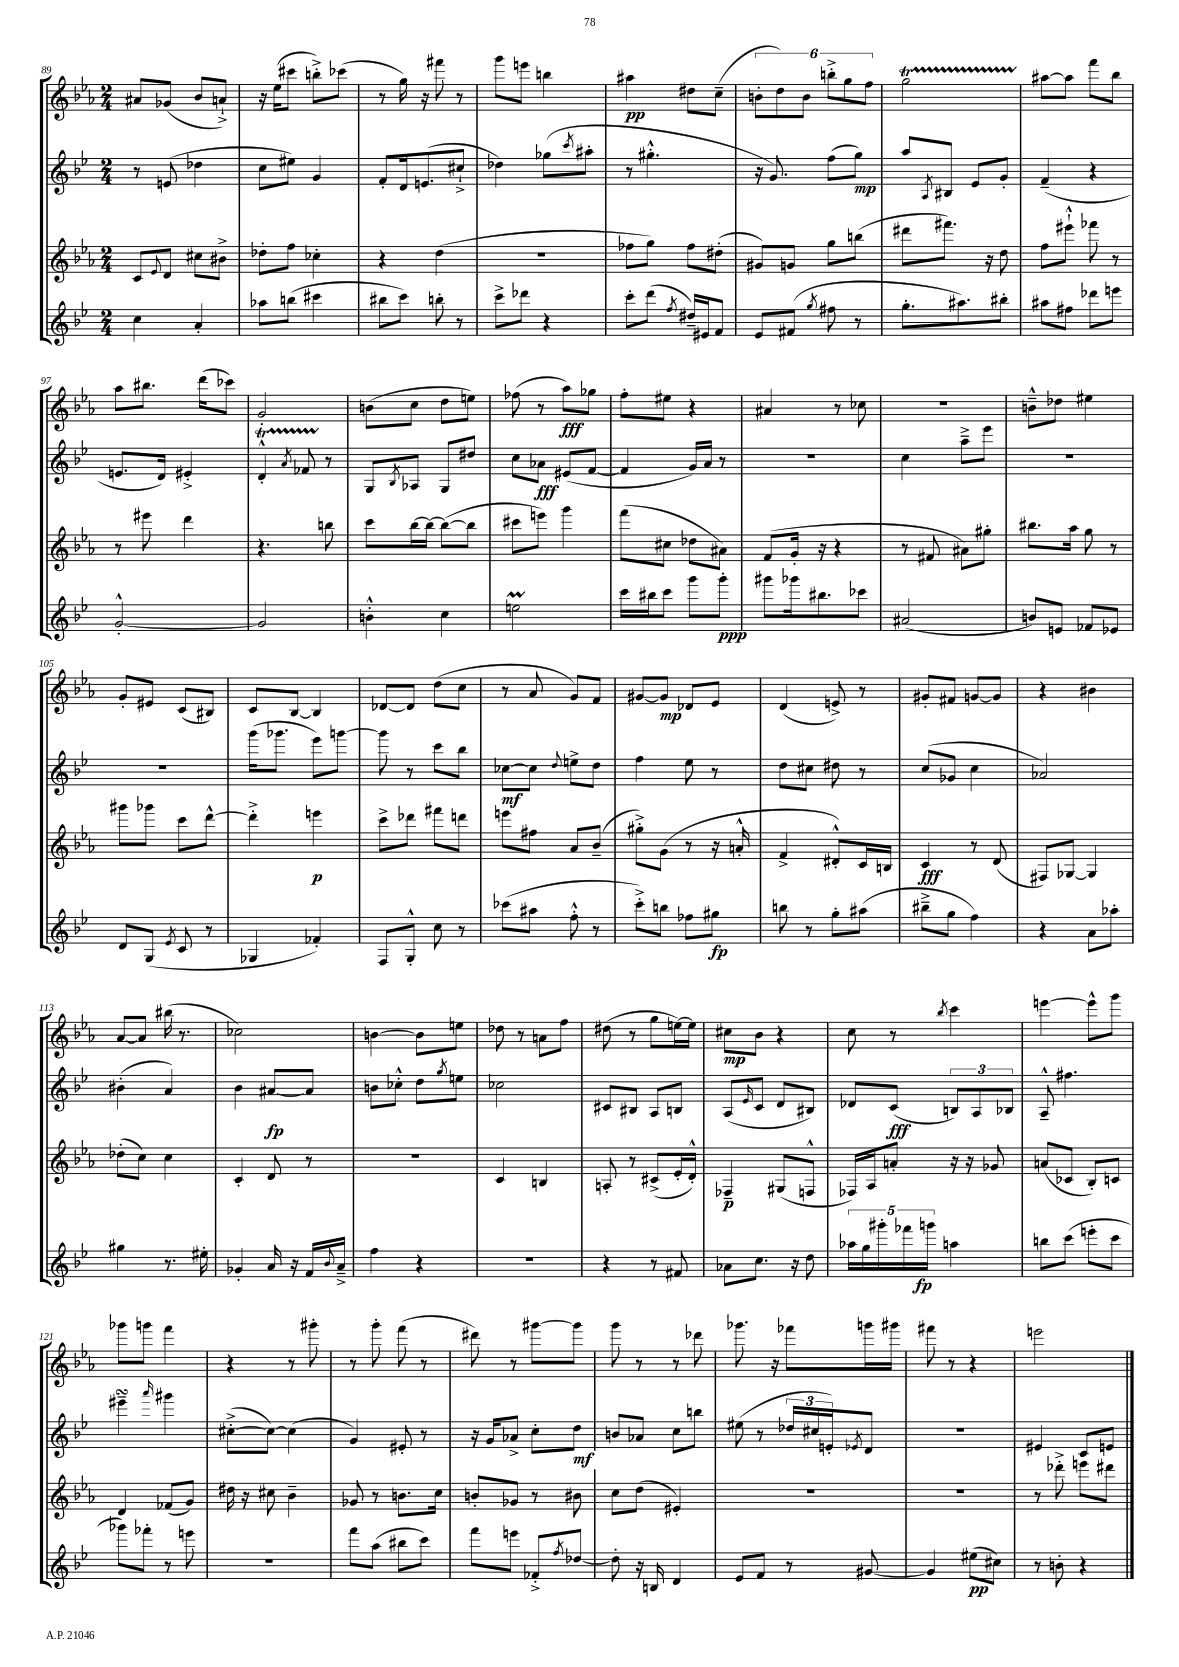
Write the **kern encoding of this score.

**kern	**dynam	**kern	**dynam	**kern	**dynam	**kern	**dynam
*part4	*part4	*part3	*part3	*part2	*part2	*part1	*part1
*staff4	*staff4	*staff3	*staff3	*staff2	*staff2	*staff1	*staff1
*clefG2	*	*clefG2	*	*clefG2	*	*clefG2	*
*k[b-e-]	*	*k[b-e-a-]	*	*k[b-e-]	*	*k[b-e-a-]	*
*M2/4	*	*M2/4	*	*M2/4	*	*M2/4	*
=89	=89	=89	=89	=89	=89	=89	=89
4cc\	.	8c/L	.	8r	.	8a#X/L	.
.	.	8qqe-/	.	.	.	.	.
.	.	8d/J	.	(8en/	.	(8g-X/J	.
4a'/	.	8cc#X\L	.	4dd-X\	.	8b-/L	.
.	.	8b#X^\J	.	.	.	8an`^/J)	.
=90	=90	=90	=90	=90	=90	=90	=90
8aa-X\L	.	8dd-X'\L	.	8cc\L	.	16r	.
.	.	.	.	.	.	(16ee-\KL	.
(8bbn\J	.	8ff\J	.	8ee#X\J)	.	8ccc#X\J	.
4ccc#X\	.	4cc-X'\	.	4g/	.	8bbn'^\L)	.
.	.	.	.	.	.	(8ccc-X\J	.
=91	=91	=91	=91	=91	=91	=91	=91
8bb#X\L	.	4r	.	8f'/L	.	8r	.
8ccc\J)	.	.	.	16d/k	.	16gg\)	.
.	.	.	.	(8.en/	.	16r	.
8bbn'\	.	(4dd\	.	.	.	8fff#X\	.
8r	.	.	.	8cc#X`^/J	.	8r	.
=92	=92	=92	=92	=92	=92	=92	=92
8ccc^\L	.	2r	.	4dd-X\)	.	8ggg\L	.
8ddd-X\J	.	.	.	.	.	8eeen\J	.
4r	.	.	.	(8gg-X\L	.	4bbn\	.
.	.	.	.	8qccc/	.	.	.
.	.	.	.	8aa#X'\J	.	.	.
=93	=93	=93	=93	=93	=93	=93	=93
8ccc'\L	.	8ff-X\L	.	8r	.	4aa#X\	pp
(8ddd\J	.	8gg\J)	.	4.gg#X'^^\	.	.	.
8qff/	.	.	.	.	.	.	.
16dd#X~/LL)	.	8ff-\L	.	.	.	8dd#X\L	.
16e#X/J	.	.	.	.	.	.	.
8f/J	.	(8dd#X'\J	.	.	.	(8cc~\J	.
=94	=94	=94	=94	=94	=94	=94	=94
8e-/L	.	8g#X/L)	.	16r	.	12bn'\L	.
.	.	.	.	8.g/)	.	.	.
.	.	.	.	.	.	12dd\)	.
(8f#X/J	.	8gn/J	.	.	.	.	.
.	.	.	.	.	.	12b\J	.
8qgg/	.	.	.	.	.	.	.
8ff#X\	.	8gg\L	.	(8ff\L	.	12bbn'^\L	.
.	.	.	.	.	.	12gg\	.
8r	.	(8bbn\J	.	8gg\J)	mp	.	.
.	.	.	.	.	.	12ff\J	.
=95	=95	=95	=95	=95	=95	=95	=95
8.gg'\L	.	8ddd#X\L	.	8aa/L	.	2ggt\	.
.	.	.	.	8qA/	.	.	.
.	.	8.fff#X\J)	.	8B#X/J	.	.	.
8.aa#X\)	.	.	.	.	.	.	.
.	.	.	.	8e-/L	.	.	.
.	.	16r	.	.	.	.	.
8bb#X'\J	.	8dd\	.	8g'/J	.	.	.
=96	=96	=96	=96	=96	=96	=96	=96
8aa#X\L	.	8ff\L	.	(4f~/	.	[8aa#X\L	.
8ff#X\J	.	8eee#X`^^\J	.	.	.	8aa#\J]	.
8ddd-X\L	.	8fff-X\	.	4r	.	8fff\L	.
8eeen\J	.	8r	.	.	.	8bb-\J	.
!!LO:LB:g=z
=97	=97	=97	=97	=97	=97	=97	=97
[2g'^^/	.	8r	.	8.en/L	.	8aa-\L	.
.	.	8eee#X\	.	.	.	8.bb#X\J	.
.	.	.	.	16d/Jk)	.	.	.
.	.	4ddd\	.	4e#X'^/	.	.	.
.	.	.	.	.	.	(16ddd\KL	.
.	.	.	.	.	.	8ccc-X\J)	.
=98	=98	=98	=98	=98	=98	=98	=98
2g/]	.	4.r	.	4dt'^^/	.	2g'/	.
.	.	.	.	8qa/	.	.	.
.	.	.	.	8f-XTTT/	.	.	.
.	.	8bbn\	.	8r	.	.	.
=99	=99	=99	=99	=99	=99	=99	=99
4bn'^^\	.	8ccc\L	.	8G/L	.	(8bn\L	.
.	.	.	.	8qB-/	.	.	.
.	.	[16bb-\L	.	8A-X/J	.	8cc\J	.
.	.	16bb-\JJ_	.	.	.	.	.
4cc\	.	(8bb-\L_	.	8G/L	.	8dd\L	.
.	.	8bb-\J]	.	8dd#X/J	.	8een\J)	.
=100	=100	=100	=100	=100	=100	=100	=100
2eenm\	.	8ccc#X\L	.	8cc\L	.	(8ff-X\	.
.	.	8eeen\J)	.	8a-X\J	fff	8r	.
.	.	4ggg\	.	(8e#X/L	.	8aa-\L)	fff
.	.	.	.	[8f/J	.	8gg-X\J	.
=101	=101	=101	=101	=101	=101	=101	=101
16ccc\LL	.	(8fff\L	.	4f/]	.	8ff'\L	.
16bb#X\J	.	.	.	.	.	.	.
8ccc\J	.	8cc#X\J	.	.	.	8ee#X\J	.
8ggg\L	.	8dd-X\L	.	16g/LL)	.	4r	.
.	.	.	.	16a/JJ	.	.	.
8ggg'\J	ppp	8a#X\J)	.	8r	.	.	.
=102	=102	=102	=102	=102	=102	=102	=102
8ggg#X\L	.	(8f/L	.	2r	.	4a#X/	.
16ggg-X\k	.	16g'/Jk	.	.	.	.	.
8.bb#X\	.	16r	.	.	.	.	.
.	.	4r	.	.	.	8r	.
8ccc-X\J	.	.	.	.	.	8cc-X\	.
=103	=103	=103	=103	=103	=103	=103	=103
(2a#X/	.	8r	.	4cc\	.	2r	.
.	.	8f#X/	.	.	.	.	.
.	.	8a#X\L)	.	8aa~^\L	.	.	.
.	.	8gg#X'\J	.	8eee-\J	.	.	.
=104	=104	=104	=104	=104	=104	=104	=104
8bn/L)	.	8.bb#X\L	.	2r	.	8bn~^^\L	.
8en/J	.	.	.	.	.	8dd-X\J	.
.	.	16aa-\Jk	.	.	.	.	.
8f-X/L	.	8gg\	.	.	.	4ee#X\	.
8e-X/J	.	8r	.	.	.	.	.
!!LO:LB:g=z
=105	=105	=105	=105	=105	=105	=105	=105
8d/L	.	8ggg#X\L	.	2r	.	8g'/L	.
(8G/J	.	8ggg-X\J	.	.	.	8e#X/J	.
8qe-/	.	.	.	.	.	.	.
8c/	.	8ccc\L	.	.	.	(8c/L	.
8r	.	[8ddd^^\J	.	.	.	8B#X/J)	.
=106	=106	=106	=106	=106	=106	=106	=106
4G-X/	.	4ddd'^\]	.	(16ggg\KL	.	8c/L	.
.	.	.	.	8.ggg-X\J	.	.	.
.	.	.	.	.	.	[8B-/J	.
4f-X'/)	.	4eeen\	p	8eee-\L)	.	4B-/]	.
.	.	.	.	[8gggn\J	.	.	.
=107	=107	=107	=107	=107	=107	=107	=107
8F/L	.	8ccc^\L	.	8ggg\]	.	[8d-X/L	.
8G'^^/J	.	8ddd-X\J	.	8r	.	8d-/J]	.
8cc\	.	8fff#X\L	.	8ccc\L	.	(8dd\L	.
8r	.	8dddn\J	.	8bb-\J	.	8cc\J	.
=108	=108	=108	=108	=108	=108	=108	=108
(8ccc-X\L	.	8eeen\L	.	[8cc-X\L	mf	8r	.
8aa#X\J	.	8ff#X\J	.	8cc-\J]	.	8a-/	.
.	.	.	.	8qqdd/	.	.	.
8ff'^^\	.	8a-/L	.	8een^\L	.	8g/L)	.
8r	.	(8b-~/J	.	8dd\J	.	8f/J	.
=109	=109	=109	=109	=109	=109	=109	=109
8ccc'^\L)	.	8gg#X'^\L)	.	4ff\	.	[8g#X/L	.
8bbn\J	.	(8g\J	.	.	.	8g#/J]	mp
8ff-X\L	.	8r	.	8ee-\	.	8d-X/L	.
8gg#X\J	fp	16r	.	8r	.	8e-/J	.
.	.	16an'^^/	.	.	.	.	.
=110	=110	=110	=110	=110	=110	=110	=110
8bbn\	.	4f^/	.	8dd\L	.	(4d/	.
8r	.	.	.	8cc#X\J	.	.	.
8gg'\L	.	8d#X'^^/L)	.	8dd#X\	.	8en^/)	.
(8aa#X\J	.	16c/L	.	8r	.	8r	.
.	.	16Bn/JJ	.	.	.	.	.
=111	=111	=111	=111	=111	=111	=111	=111
8bb#X~^\L	.	4c/	fff	(8cc/L	.	8g#X'/L	.
8gg\J	.	.	.	8g-X/J	.	8f#X/J	.
4ff\)	.	8r	.	4cc\	.	[8gn/L	.
.	.	(8d/	.	.	.	8g/J]	.
=112	=112	=112	=112	=112	=112	=112	=112
4r	.	8F#X/L)	.	2a-X/)	.	4r	.
.	.	[8G-X/J	.	.	.	.	.
8a\L	.	4G-/]	.	.	.	4b#X\	.
8aa-X'\J	.	.	.	.	.	.	.
!!LO:LB:g=z
=113	=113	=113	=113	=113	=113	=113	=113
4gg#X\	.	(8dd-X'\L	.	(4b#X'\	.	[8a-/L	.
.	.	8cc\J)	.	.	.	8a-/J]	.
8.r	.	4cc\	.	4a/)	.	(16bb#X\	.
.	.	.	.	.	.	8.r	.
16ee#X'\	.	.	.	.	.	.	.
=114	=114	=114	=114	=114	=114	=114	=114
4g-X'/	.	4c'/	.	4b-\	.	2cc-X\)	.
16a/	.	8d/	.	[8a#X/L	fp	.	.
16r	.	.	.	.	.	.	.
16f/LL	.	8r	.	8a#/J]	.	.	.
8qqb-/	.	.	.	.	.	.	.
16a~^/JJ	.	.	.	.	.	.	.
=115	=115	=115	=115	=115	=115	=115	=115
4ff\	.	2r	.	8bn\L	.	[4bn\	.
.	.	.	.	8cc-X'^^\J	.	.	.
4r	.	.	.	8dd\L	.	8b\L]	.
.	.	.	.	8qgg/	.	.	.
.	.	.	.	8een\J	.	8een\J	.
=116	=116	=116	=116	=116	=116	=116	=116
2r	.	4c/	.	2cc-X\	.	8dd-X\	.
.	.	.	.	.	.	8r	.
.	.	4Bn/	.	.	.	8an\L	.
.	.	.	.	.	.	8ff\J	.
=117	=117	=117	=117	=117	=117	=117	=117
4r	.	8An'/	.	8c#X/L	.	(8dd#X\	.
.	.	8r	.	8B#X/J	.	8r	.
8r	.	(8c#X^/L	.	8A/L	.	8gg\L	.
8f#X/	.	16e-'/L	.	8Bn/J	.	[16een\L)	.
.	.	16d'^^/JJ)	.	.	.	16ee\JJ]	.
=118	=118	=118	=118	=118	=118	=118	=118
8a-X\L	.	4F-X~/	p	(8A/L	.	8cc#X\L	mp
.	.	.	.	16qqe-/	.	.	.
8.cc\J	.	.	.	8c/J	.	8b-\J	.
.	.	(8G#X/L	.	8d/L	.	4r	.
16r	.	.	.	.	.	.	.
8dd\	.	8Fn^^/J	.	8B#X/J)	.	.	.
=119	=119	=119	=119	=119	=119	=119	=119
20aa-X\LL	.	16F-X/LL)	.	8d-X/L	.	8cc\	.
20gg\	.	.	.	.	.	.	.
.	.	16A-/J	.	.	.	.	.
20ggg#X'\	.	.	.	.	.	.	.
.	.	8an'/J	.	(8c/J	fff	8r	.
20fff-X\	.	.	.	.	.	.	.
20gggn\JJ	fp	.	.	.	.	.	.
.	.	.	.	.	.	8qbb-/	.
4aan\	.	16r	.	12Bn/L)	.	4ccc\	.
.	.	16r	.	.	.	.	.
.	.	.	.	12A/	.	.	.
.	.	8g-X/	.	.	.	.	.
.	.	.	.	12B-X/J	.	.	.
=120	=120	=120	=120	=120	=120	=120	=120
8bbn\L	.	(8an/L	.	8A~^^/	.	[4eeen\	.
(8ccc\J	.	8c-X/J	.	4.ff#X\	.	.	.
8eeen'\L	.	8B-'/L)	.	.	.	8eee^^\L]	.
8ccc\J	.	8cn/J	.	.	.	8ggg\J	.
!!LO:LB:g=z
=121	=121	=121	=121	=121	=121	=121	=121
8ggg-X\L)	.	4d/	.	4eee#XsSsS~\	.	8ggg-X\L	.
8fff-X'\J	.	.	.	.	.	8gggn\J	.
.	.	.	.	16qqaaa/	.	.	.
8r	.	(8f-X/L	.	4ggg#X\	.	4fff\	.
8eeen\	.	8g/J)	.	.	.	.	.
=122	=122	=122	=122	=122	=122	=122	=122
2r	.	16dd#X\	.	([8cc#X'^\L	.	4r	.
.	.	16r	.	.	.	.	.
.	.	8cc#X\	.	8cc#\J_)	.	.	.
.	.	4b-~\	.	(4cc#\]	.	8r	.
.	.	.	.	.	.	8ggg#X'\	.
=123	=123	=123	=123	=123	=123	=123	=123
8fff\L	.	8g-X/	.	4g/)	.	8r	.
(8aa\J	.	8r	.	.	.	8ggg'\	.
8bb#X\L	.	8.bn\L	.	8e#X'/	.	(8fff\	.
8ccc\J)	.	.	.	8r	.	8r	.
.	.	16cc\Jk	.	.	.	.	.
=124	=124	=124	=124	=124	=124	=124	=124
8fff\L	.	8bn'/L	.	16r	.	8ddd#X\)	.
.	.	.	.	16g/KL	.	.	.
8eeen\J	.	8g-X/J	.	8a-X^/J	.	8r	.
8f-X'^/L	.	8r	.	8cc'\L	.	[8ggg#X\L	.
8qff/	.	.	.	.	.	.	.
[8dd-X/J	.	8b#X\	.	8dd\J	mf	8ggg#\J]	.
=125	=125	=125	=125	=125	=125	=125	=125
8dd-'\]	.	8cc\L	.	8bn/L	.	8ggg\	.
16r	.	(8dd\J	.	8a-X/J	.	8r	.
16Bn/	.	.	.	.	.	.	.
4d/	.	4e#X'/)	.	8cc\L	.	8r	.
.	.	.	.	8bbn\J	.	8ddd-X\	.
=126	=126	=126	=126	=126	=126	=126	=126
8e-/L	.	2r	.	(8ee#X\	.	8.ggg-X\	.
8f/J	.	.	.	8r	.	.	.
.	.	.	.	.	.	16r	.
8r	.	.	.	24dd-X/LL	.	8fff-X\L	.
.	.	.	.	24cc#X/	.	.	.
.	.	.	.	24en'/J)	.	.	.
.	.	.	.	8qe-X/	.	.	.
[8g#X/	.	.	.	8d/J	.	16gggn\L	.
.	.	.	.	.	.	16ggg#X\JJ	.
=127	=127	=127	=127	=127	=127	=127	=127
4g#/]	.	2r	.	2r	.	8fff#X\	.
.	.	.	.	.	.	8r	.
(8ee#X\L	pp	.	.	.	.	4r	.
8cc#X\J)	.	.	.	.	.	.	.
=128	=128	=128	=128	=128	=128	=128	=128
8r	.	8r	.	4e#X/	.	2eeen\	.
8bn'\	.	8ddd-X'^\	.	.	.	.	.
4r	.	8eeen\L	.	8c/L	.	.	.
.	.	8ddd#X\J	.	8en/J	.	.	.
==	==	==	==	==	==	==	==
*-	*-	*-	*-	*-	*-	*-	*-
